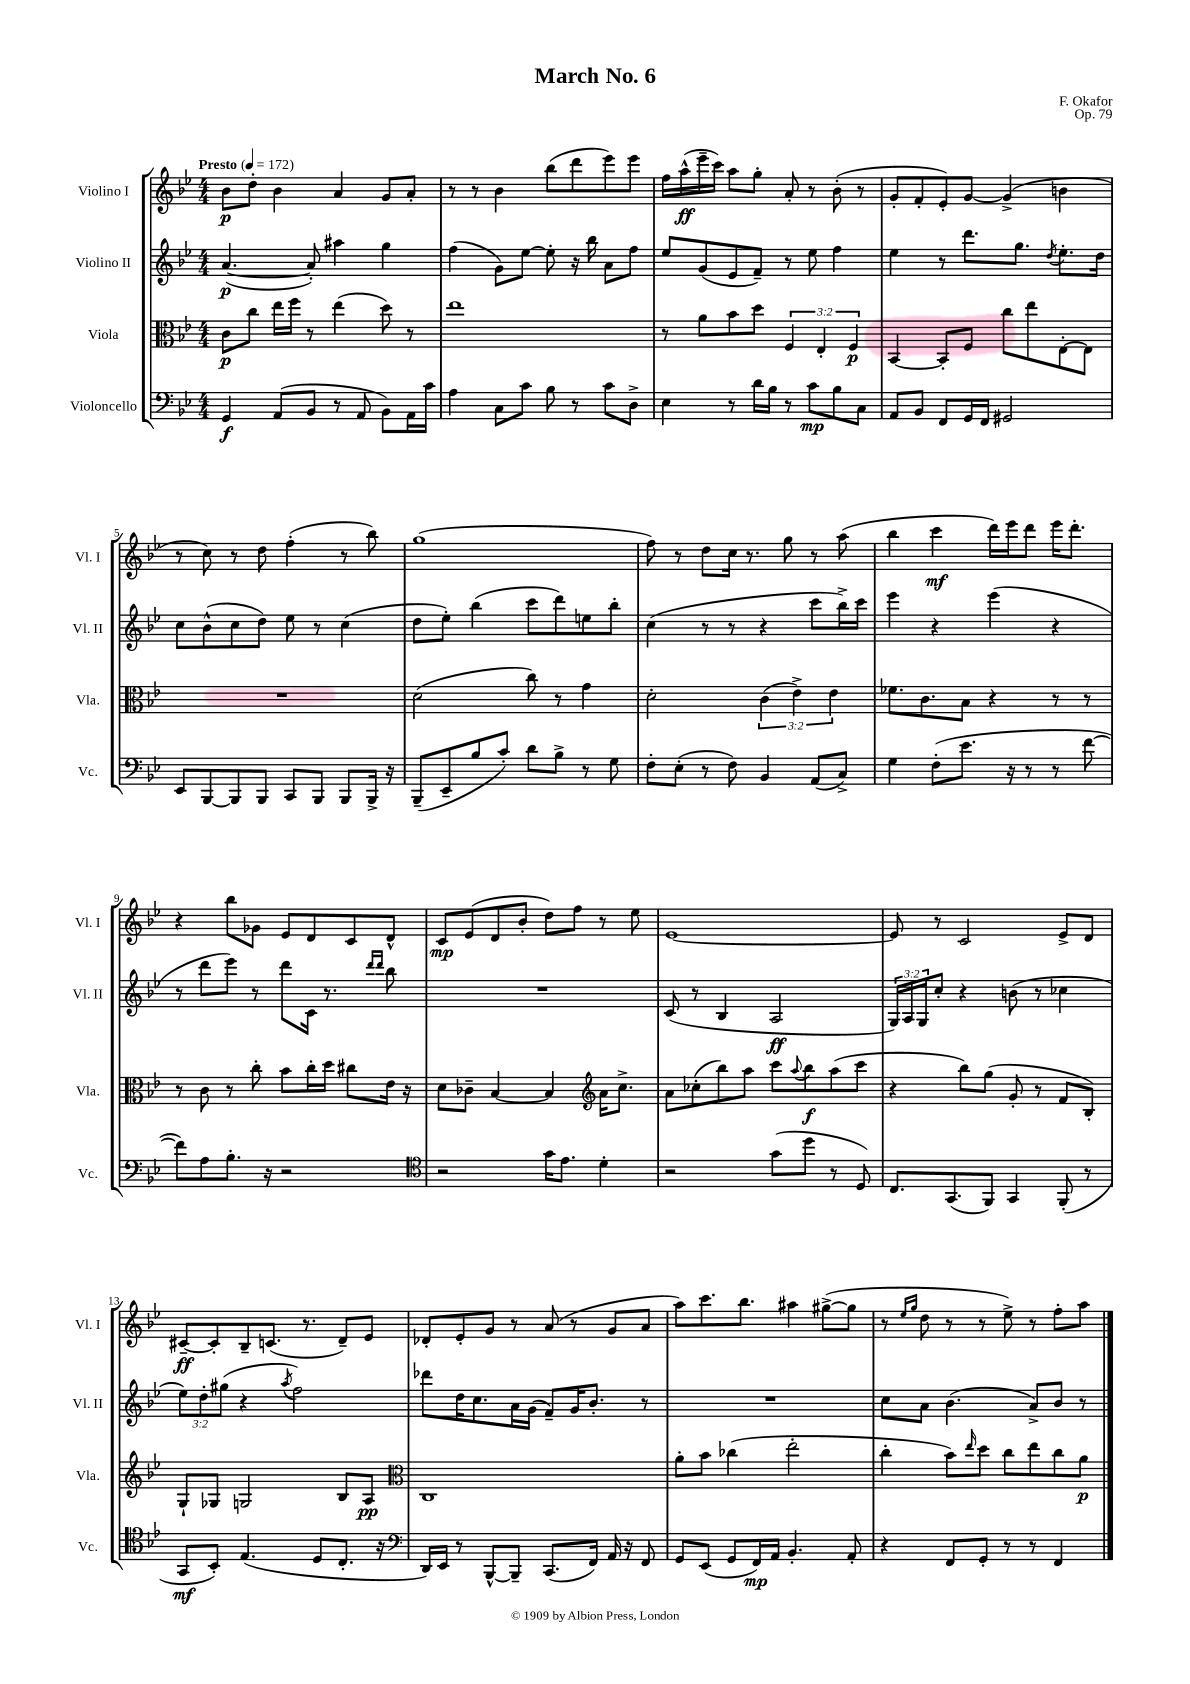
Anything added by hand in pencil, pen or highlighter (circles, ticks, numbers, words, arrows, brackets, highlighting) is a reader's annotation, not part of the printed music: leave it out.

**kern	**kern	**kern	**kern
*staff4	*staff3	*staff2	*staff1
*clefF4	*clefC3	*clefG2	*clefG2
*k[b-e-]	*k[b-e-]	*k[b-e-]	*k[b-e-]
*M4/4	*M4/4	*M4/4	*M4/4
*MM172	*MM172	*MM172	*MM172
4GG/	8c\L	([4.a/	8b-\L
.	8cc\J	.	8dd'\J
(8AA/L	16ee-\LL	.	4b-\
.	16ff\JJ	.	.
8BB-/J	8r	8a'/])	.
8r	(4ee-\	4aa#\	4a/
8AA/	.	.	.
8BB-\L)	8dd\)	4gg\	8g/L
16AA\L	8r	.	8a'/J
16c\JJ	.	.	.
=	=	=	=
4A\	1ee-	(4ff\	8r
.	.	.	8r
8C\L	.	8g\L)	4b-\
8c\J	.	[8ee-\J	.
8B-\	.	8ee-'\]	(8bb-\L
8r	.	16r	8ddd\
.	.	16bb-\	.
8c\L	.	8a\L	8eee-\)
8D^\J	.	8ff\J	8eee-\J
=	=	=	=
4E-\	8r	8ee-/L	16ff\LL
.	.	.	(16aa^^\
.	8a\L	(8g/	16eee-~\
.	.	.	16ccc\JJ)
8r	8b-\	8e-/	8aa\L
16d\LL	8dd\J	8f~/J)	8gg'\J
16B-\JJ	.	.	.
8r	6F/	8r	8a'/
8c\L	.	8ee-\	8r
.	6E-'/	.	.
8B-\	.	4ff\	(8b-'\
.	6F/	.	.
8C\J	.	.	8r
=	=	=	=
8AA/L	[4BB-/	4ee-\	8g'/L
8BB-/J	.	.	8f'/
8FF/L	8BB-'/]L	8r	8e-'/)
16GG/L	8F/J	8.ddd\L	[8g/J
16FF/JJ	.	.	.
2GG#/	8cc\L	.	(4g^/]
.	.	8.gg\J	.
.	8ee-\	.	.
.	.	8qdd/	.
.	[8E-'\	8.ee-'\L	4b\
.	8E-\]J	.	.
.	.	16dd\Jk	.
=	=	=	=
8EE-/L	1r	8cc\L	8r
[8BBB-/	.	(8b-^^\	8cc\)
8BBB-/]	.	8cc\	8r
8BBB-/J	.	8dd\J)	8dd\
8CC/L	.	8ee-\	(4ff'\
8BBB-/J	.	8r	.
8BBB-/L	.	(4cc\	8r
16BBB-^/Jk	.	.	8bb-\)
16r	.	.	.
=	=	=	=
(8BBB-~/L	(2d\	8dd\L	(1gg
8EE-~/	.	8ee-'\J)	.
8B-/	.	(4bb-\	.
8c'/J)	.	.	.
8d\L	8cc\)	8ccc\L	.
8B-^\J	8r	8ddd\)	.
8r	4g\	8ee\	.
8G\	.	8bb-'\J	.
=	=	=	=
8F'\L	2d'\	(4cc\	8ff\)
(8E-'\J	.	.	8r
8r	.	8r	8dd\L
8F\)	.	8r	16cc\Jk
.	.	.	8.r
4BB-/	(6c\	4r	.
.	.	.	8gg\
.	6e-^\)	.	.
(8AA/L	.	8ccc\L	8r
.	6e-\	.	.
8C^/J)	.	16bb-^\L)	(8aa\
.	.	16ccc\JJ	.
=	=	=	=
4G\	8.f-\L	4eee-\	4bb-\
.	8.c\	.	.
(8F'\L	.	4r	4ccc\
8.e-\J	8B-\J	.	.
.	4r	(4eee-\	16ddd\LL)
16r	.	.	16eee-\J
8r	.	.	8ddd\J
8r	8r	4r	16eee-\LK
.	.	.	8.ddd'\J
[8f\	8r	.	.
=	=	=	=
8f\]L)	8r	8r	4r
8A\	8c\	8ddd\L	.
8.B-'\J	8r	8eee-\J)	8bb-\L
.	8cc'\	8r	8g-\J
16r	.	.	.
2r	8b-\L	8ddd\L	8e-/L
.	16cc'\L	16c\Jk	8d/
.	16dd\JJ	8.r	.
.	8cc#\L	.	8c/
.	.	16qqddd/LL	.
.	.	16qqddd/JJ	.
.	16e-\Jk	8bb-\	8d^^/J
.	16r	.	.
=	=	=	=
*clefC4	*	*	*
2r	8d\L	1r	8c/L
.	8c-~\J	.	(8e-/
.	[4B-/	.	8d/
.	.	.	8b-'/J
16g\LK	4B-/]	.	8dd\L)
8.e-\J	.	.	.
.	.	.	8ff\J
*	*clefG2	*	*
4d'\	16a\LK	.	8r
.	8.cc^\J	.	.
.	.	.	8ee-\
=	=	=	=
2r	8a\L	(8c/	[1e-
.	(8cc-'\	8r	.
.	8bb-\)	4B-/	.
.	8aa\J	.	.
(8g\L	8ccc\L	2A/	.
.	8qqaa/	.	.
8dd\J	8bb-\	.	.
8r	(8aa\	.	.
8D/)	8ccc\J	.	.
=	=	=	=
8.C/L	4r	24G/LL)	8e-/]
.	.	24A/	.
.	.	24G/J	.
.	.	8cc'/J	8r
(8.GG/	.	.	.
.	8bb-\L)	4r	2c/
8FF/J)	(8gg\J	.	.
4GG/	8g'/	(8b\	.
.	8r	8r	.
(8FF'/	8f/L	4cc-\	8e-^/L
8r	8B-'/J)	.	8d/J
=	=	=	=
8GG/L	8G`/L	12ee-\L)	[8c#~/L
.	.	12dd'\	.
8BB-'/J)	8G-/J	.	8c#'/]
.	.	(12gg#\J	.
(4.E-/	2G/	4r	8B-~/
.	.	.	(8.c/J
.	.	8qaa/	.
.	.	2ff\)	.
.	.	.	8.r
8D/L	.	.	.
8.C'/J	8B-/L	.	8d~/L)
.	8A/J	.	8e-/J
16r	.	.	.
=	=	=	=
*clefF4	*clefC3	*	*
16DD/LL)	1C	8ddd-\L	8d-'/L
16EE-/JJ	.	.	.
8r	.	16dd\K	8e-'/
.	.	8.cc\	.
[8BBB-^^/L	.	.	8g/J
8BBB-~/]J	.	16a\L	8r
.	.	(16g\JJ	.
(8.CC/L	.	8f~/L)	(8a/
.	.	16g/K	8r
16FF/Jk)	.	8.b-'/J	.
16AA/	.	.	8g/L
16r	.	.	.
8FF/	.	8r	8a/J
=	=	=	=
8GG/L	8a'\L	1r	8aa\L)
(8EE-/J	8b-\J	.	8.ccc\
8GG/L	(4cc-\	.	.
.	.	.	8.bb-\J
16FF/L)	.	.	.
16AA/JJ	.	.	.
4.BB-'/	2ee-'\	.	4aa#\
.	.	.	([8gg#^\L
8AA'/	.	.	8gg#\]J
=	=	=	=
4r	4cc'\	8cc\L	8r
.	.	.	16qqee-/LL
.	.	.	16qqgg/JJ
.	.	8a\J	8dd\
8FF/L	8b-\L)	(4.b-\	8r
.	16qqee-/	.	.
8GG'/J	8dd\J	.	8r
8r	8cc\L	.	8ee-^\)
8r	8ee-\	8a^/L)	8r
4FF/	8cc\	8b-/J	8ff'\L
.	8a\J	8r	8aa\J
==	==	==	==
*-	*-	*-	*-
